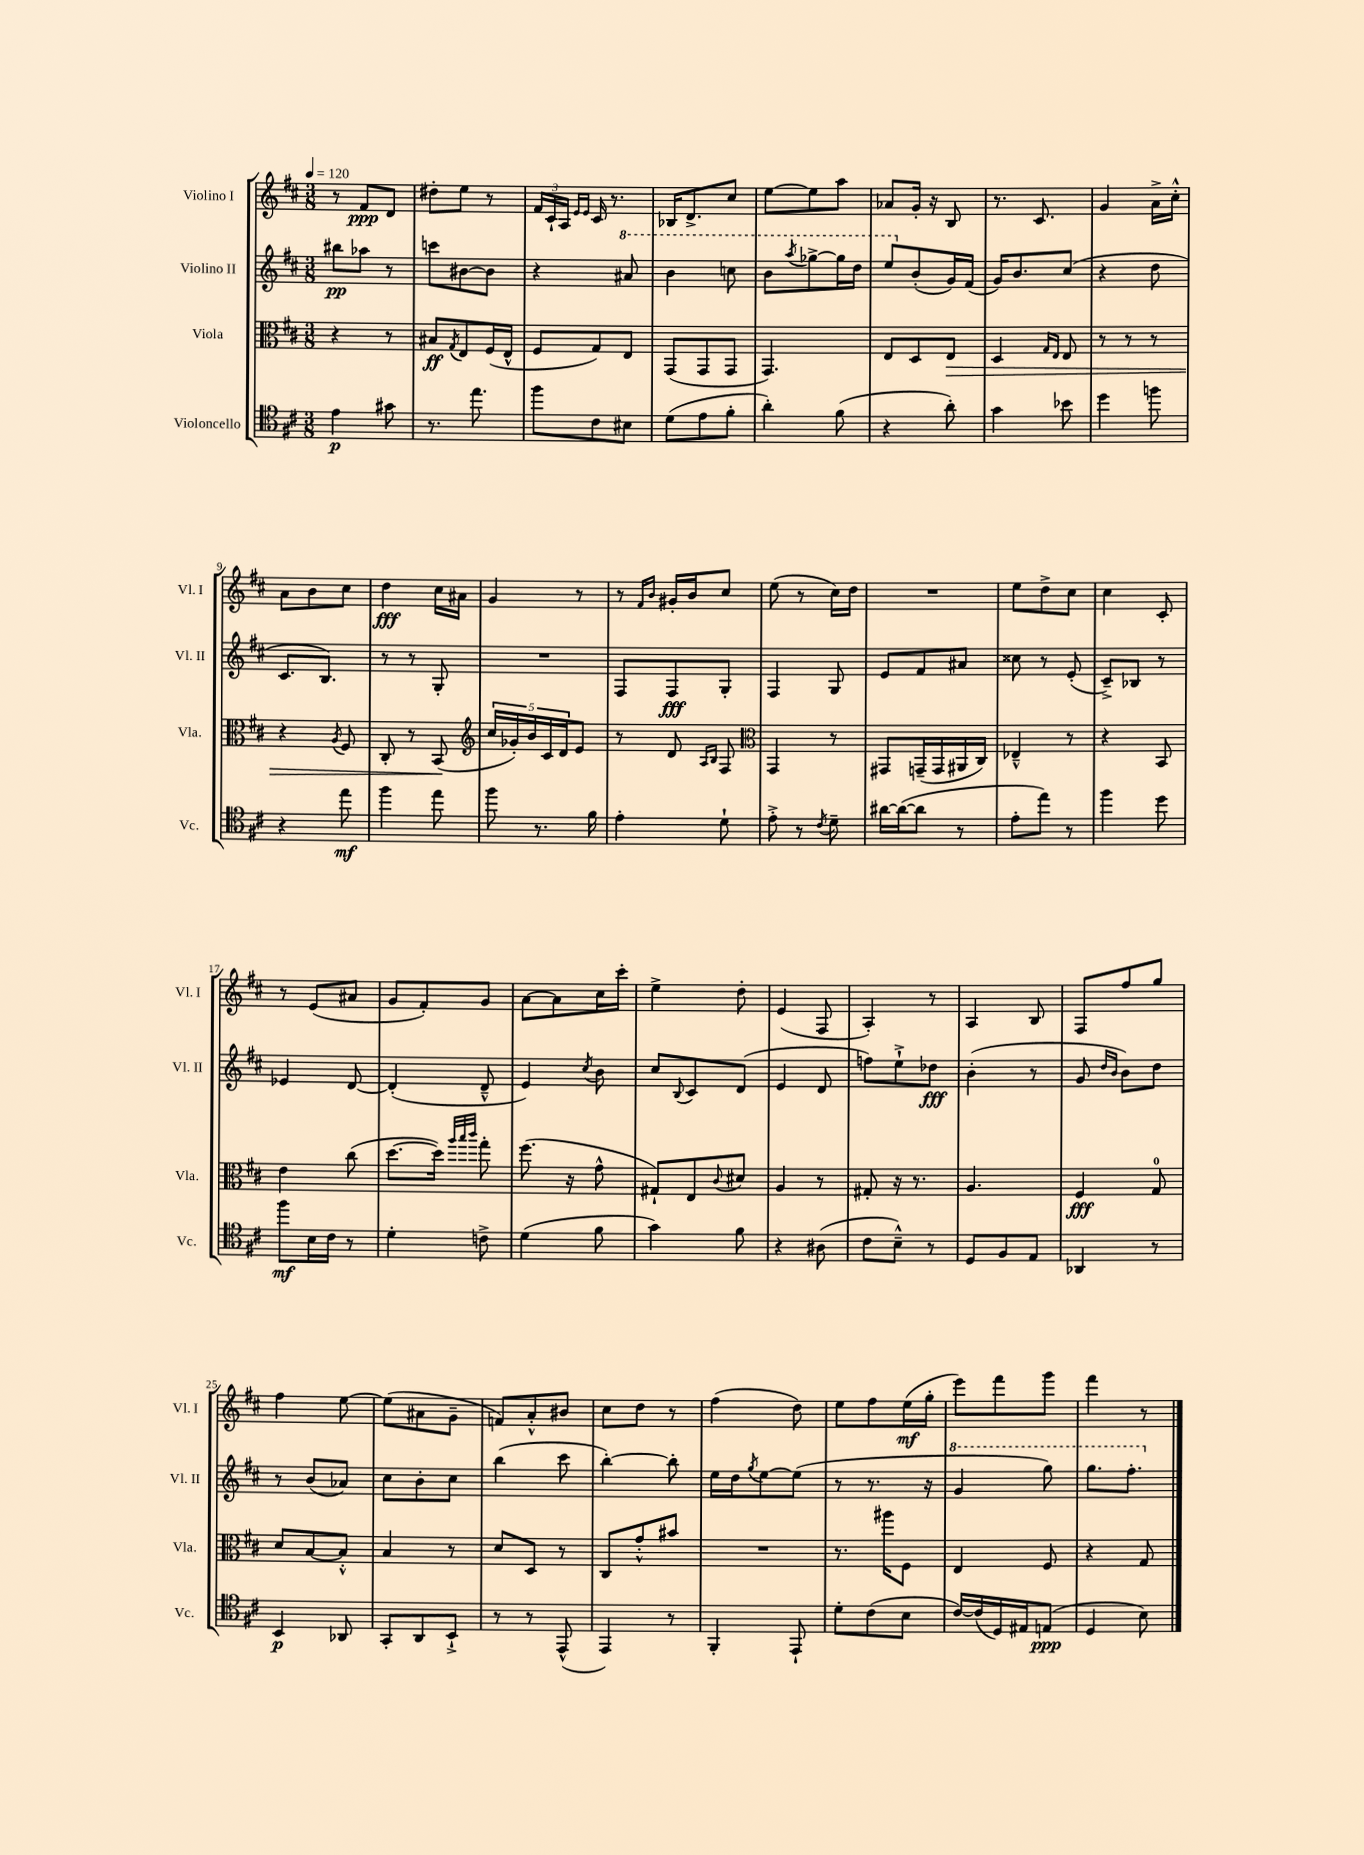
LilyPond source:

<<
\new StaffGroup <<
\new Staff = "s0" \with { instrumentName = "Violino I" shortInstrumentName = "Vl. I" } {
    \clef treble \key d \major \numericTimeSignature \time 3/8 \tempo 4 = 120
    r8 fis'8\ppp d'8 |
    dis''8-. e''8 r8 |
    \tuplet 3/2 { fis'16 cis'16-! a16 } \grace { e'16 e'16 } cis'16 r8. |
    bes16 d'8.-> cis''8 |
    e''8~ e''8 a''8 |
    aes'8 g'16-. r16 b8 |
    r8. cis'8. |
    g'4 a'16-> cis''16-.-^ |
    a'8 b'8 cis''8 |
    d''4\fff cis''16 ais'16 |
    g'4 r8 |
    r8 \grace { fis'16 b'16 } gis'16-. b'16 cis''8 |
    e''8( r8 cis''16) d''16 |
    R4. |
    e''8 d''8-> cis''8 |
    cis''4 cis'8-. |
    r8 e'8( ais'8 |
    g'8 fis'8-.) g'8 |
    a'8~ a'8 cis''16 cis'''16-. |
    e''4-> d''8-. |
    e'4( fis8 |
    a4-.) r8 |
    a4 b8 |
    fis8 fis''8 g''8 |
    fis''4 e''8~ |
    e''8( ais'8 g'8-- |
    f'8) a'8-.-^ bis'8 |
    cis''8 d''8 r8 |
    fis''4( d''8) |
    e''8 fis''8 e''16\mf( g''16-. |
    e'''8) fis'''8 g'''8 |
    fis'''4 r8 \bar "|." |
}
\new Staff = "s1" \with { instrumentName = "Violino II" shortInstrumentName = "Vl. II" } {
    \clef treble \key d \major \numericTimeSignature \time 3/8
    bis''8\pp aes''8 r8 |
    c'''8 bis'8~ bis'8 |
    r4 \ottava #1 ais''8 |
    b''4 c'''8 |
    b''8 \acciaccatura { a'''8 } ges'''8~-> ges'''16 d'''16 |
    e'''8 \ottava #0 b'8-.( g'16) fis'16( |
    g'16) b'8. cis''8( |
    r4 d''8 |
    cis'8. b8.) |
    r8 r8 g8-. |
    R4. |
    fis8 fis8\fff g8-. |
    fis4 g8 |
    e'8 fis'8 ais'8 |
    cisis''8 r8 e'8-.( |
    cis'8--->) bes8 r8 |
    ees'4 d'8~ |
    d'4-.( d'8---^ |
    e'4) \acciaccatura { cis''8 } b'8 |
    cis''8 \appoggiatura { b8 } cis'8 d'8( |
    e'4 d'8 |
    f''8) e''8-!-> des''8\fff |
    b'4-.( r8 |
    g'8 \grace { d''16 b'16 } b'8) d''8 |
    r8 b'8( aes'8) |
    cis''8 b'8-. cis''8 |
    b''4( cis'''8 |
    b''4~-.) b''8-. |
    e''16 d''16 \acciaccatura { g''8 } e''8~ e''8( |
    r8 r8. r16 |
    \ottava #1 g''4 g'''8) |
    g'''8. fis'''8.-. \ottava #0 \bar "|." |
}
\new Staff = "s2" \with { instrumentName = "Viola" shortInstrumentName = "Vla." } {
    \clef alto \key d \major \numericTimeSignature \time 3/8
    r4 r8 |
    bis8\ff \acciaccatura { g8 } e8 fis16( e16-^ |
    fis8 g8) e8 |
    g,8( g,8 g,8 |
    g,4.) |
    e8 d8 e8\> |
    d4 \grace { g16 e16 } e8 |
    r8 r8 r8 |
    r4 \acciaccatura { a8 } fis8 |
    cis8-. r8 b,8\!( |
    \clef treble \tuplet 5/4 { cis''16 ges'16-.) b'16 cis'16 d'16 } e'8 |
    r8 d'8 \grace { a16 b16 } fis8 |
    \clef alto g,4 r8 |
    gis,8 g,16--( g,16 ais,16 cis16) |
    ees4---^ r8 |
    r4 b,8 |
    e'4 cis''8( |
    d''8.~ d''16) \grace { a''32 b''32 cis'''32 } g''8-. |
    fis''8.( r16 g'8-^ |
    gis8-!) e8 \appoggiatura { cis'8 } dis'8 |
    a4 r8 |
    gis8-. r16 r8. |
    a4. |
    fis4\fff g8-0 |
    d'8 b8~ b8-.-^ |
    b4 r8 |
    d'8 d8 r8 |
    cis8 g'8-.-^ bis'8 |
    R4. |
    r8. ais''16 fis8 |
    e4 fis8 |
    r4 g8 \bar "|." |
}
\new Staff = "s3" \with { instrumentName = "Violoncello" shortInstrumentName = "Vc." } {
    \clef tenor \key d \major \numericTimeSignature \time 3/8
    e'4\p gis'8 |
    r8. e''8. |
    fis''8 cis'8 bis8 |
    d'8( e'8 fis'8-. |
    a'4-.) fis'8( |
    r4 a'8-.) |
    g'4 bes'8 |
    d''4 f''8 |
    r4 e''8\mf |
    fis''4 e''8 |
    fis''8 r8. fis'16 |
    e'4-. d'8-! |
    e'8-.-> r8 \acciaccatura { cis'8 } d'8-- |
    ais'16~ ais'16~( ais'8 r8 |
    e'8-. e''8) r8 |
    fis''4 d''8 |
    fis''8\mf b16 cis'16 r8 |
    d'4-. c'8-> |
    d'4( fis'8 |
    g'4) fis'8 |
    r4 ais8( |
    cis'8 b8---^) r8 |
    d8 fis8 e8 |
    aes,4 r8 |
    b,4\p aes,8 |
    g,8-. a,8 b,8-!-> |
    r8 r8 e,8-^( |
    e,4) r8 |
    fis,4-. e,8-! |
    d'8-. cis'8( b8 |
    cis'16~) cis'16( d16) eis16 e8\ppp( |
    d4 b8) \bar "|." |
}
>>
>>
